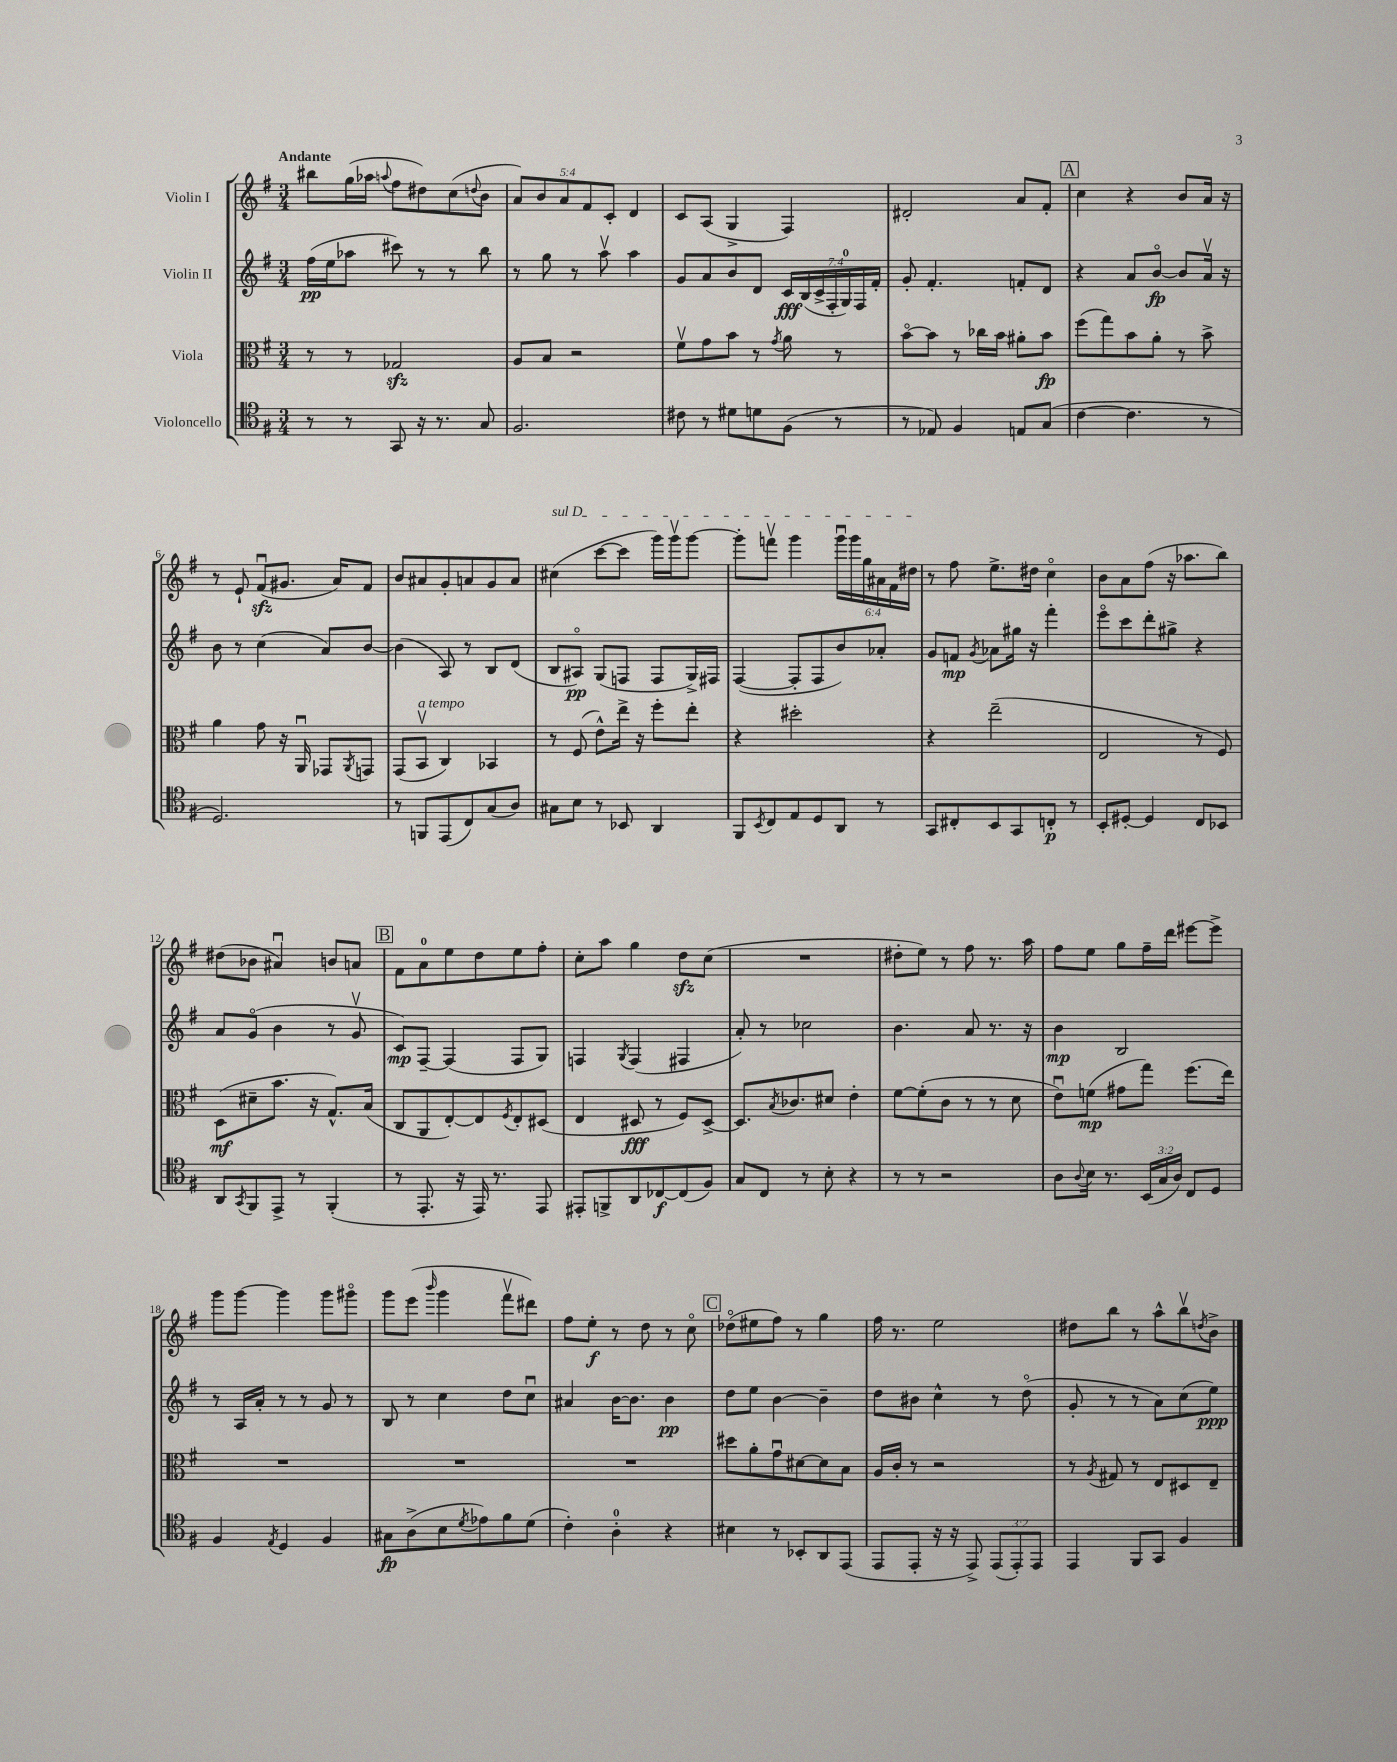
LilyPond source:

<<
\new StaffGroup <<
\new Staff = "s0" \with { instrumentName = "Violin I" } {
    \clef treble \key g \major \numericTimeSignature \time 3/4 \override Staff.TupletNumber.text = #tuplet-number::calc-fraction-text \tempo "Andante"
    bis''8 g''16( aes''16 \appoggiatura { a''8 } fis''8 dis''8) c''8( \appoggiatura { d''8 } b'8 |
    \tuplet 5/4 { a'8) b'8 a'8 fis'8 c'8-. } d'4 |
    c'8 a8( g4-> fis4) |
    dis'2-. a'8 fis'8-. |
    \mark \markup { \box "A" } c''4 r4 b'8 a'16 r16 |
    r8 e'8-! fis'8\downbow\sfz( gis'8. a'16) fis'8 |
    b'8 ais'8 g'8-. a'8 g'8 a'8 |
    \once \override TextSpanner.bound-details.left.text = \markup { \italic "sul D" } cis''4\startTextSpan( c'''8~ c'''8 g'''16) g'''16\upbow g'''8~ |
    g'''8-. f'''8\upbow g'''4 \tuplet 6/4 { g'''16\downbow g'''16 g''16 ais'16 fis'16 dis''16\stopTextSpan } |
    r8 fis''8 e''8.-> dis''16 c''4\flageolet |
    b'8 a'8 fis''8( r16 aes''8. b''8) |
    dis''8( bes'8 ais'4\downbow) b'8 a'8 |
    \mark \markup { \box "B" } fis'8 a'8-0 e''8 d''8 e''8 fis''8-. |
    c''8-. a''8 g''4 d''8\sfz c''8( |
    R2. |
    dis''8-. e''8) r8 fis''8 r8. a''16 |
    fis''8 e''8 g''8 fis''16-- d'''16 eis'''8~ eis'''8-> |
    g'''8 g'''8~ g'''4 g'''8 gis'''8\flageolet |
    g'''8 e'''8( \grace { b'''16 } g'''4 fis'''8\upbow dis'''8) |
    fis''8 e''8-.\f r8 d''8 r8 c''8\flageolet |
    \mark \markup { \box "C" } des''8\flageolet( eis''8 fis''8) r8 g''4 |
    fis''16 r8. e''2 |
    dis''8 b''8 r8 a''8-^ b''8\upbow \acciaccatura { d''8 } b'8-> \bar "|." |
}
\new Staff = "s1" \with { instrumentName = "Violin II" } {
    \clef treble \key g \major \numericTimeSignature \time 3/4 \override Staff.TupletNumber.text = #tuplet-number::calc-fraction-text
    fis''16\pp( e''16 aes''8 cis'''8) r8 r8 b''8 |
    r8 g''8 r8 a''8\upbow a''4 |
    g'8 a'8 b'8 d'8 \tuplet 7/4 { c'16\fff b16( c'16-> fis16-. g16-0) fis16 fis'16-. } |
    g'8-. fis'4.-. f'8-. d'8 |
    \mark \markup { \box "A" } r4 a'8 b'8~\flageolet\fp b'8 a'16\upbow r16 |
    b'8 r8 c''4( a'8) b'8~ |
    b'4( a8) r8 b8 d'8( |
    b8 ais8\flageolet\pp) g8( f8 f8 g16->) fis16 |
    fis4~( fis8-. fis8 b'8) aes'8-. |
    g'8 f'8\mp \acciaccatura { g'8 } aes'8 gis''16 r16 fis'''4-. |
    e'''8\flageolet c'''8 d'''8-. gis''8-> r4 |
    a'8 g'8\flageolet( b'4 r8 g'8\upbow |
    \mark \markup { \box "B" } c'8\mp) fis8~-- fis4( fis8 g8) |
    f4 \acciaccatura { g8 } f4( fis4 |
    a'8-.) r8 ces''2 |
    b'4. a'8 r8. r16 |
    b'4\mp b2 |
    r8 a16 a'16-. r8 r8 g'8 r8 |
    b8 r8 c''4 d''8 c''8\downbow |
    ais'4 b'16~ b'8. b'4\pp |
    \mark \markup { \box "C" } d''8 e''8 b'4~ b'4-- |
    d''8 bis'8 c''4-^ r8 d''8\flageolet( |
    g'8-. r8 r8 a'8) c''8( e''8\ppp) \bar "|." |
}
\new Staff = "s2" \with { instrumentName = "Viola" } {
    \clef alto \key g \major \numericTimeSignature \time 3/4
    r8 r8 ges2\sfz |
    a8 b8 r2 |
    fis'8\upbow g'8 b'8 r8 \acciaccatura { g'8 } a'8 r8 |
    b'8~\flageolet b'8 r8 ces''16 b'16 ais'8-. b'8\fp |
    \mark \markup { \box "A" } fis''8( g''8) b'8 a'8-. r8 b'8-> |
    a'4 g'8 r16 a,16\downbow ges,8 \acciaccatura { a,8 } g,8 |
    g,8( b,8\upbow^\markup { \italic "a tempo" } c4) bes,4 |
    r8 fis8( e'8-^) e''16-> r16 fis''8-. e''8-. |
    r4 dis''2-. |
    r4 e''2--( |
    e2 r8 fis8) |
    d8\mf( dis'8-- b'8. r16 g8.-^) b16( |
    \mark \markup { \box "B" } c8 a,8 e8~-.) e8 \acciaccatura { fis8 } e8-. dis8( |
    e4 dis8\fff r8 fis8) dis8~-> |
    dis8. \acciaccatura { b8 } ces'8. dis'8 e'4-. |
    fis'8~ fis'8-.( c'8 r8 r8 d'8 |
    e'8\downbow) f'8\mp( gis'8 g''8) fis''8.( e''16) |
    R2. |
    R2. |
    R2. |
    \mark \markup { \box "C" } dis''8 a'8-. g'8\downbow dis'8~ dis'8 b8 |
    a16 c'16-. r8 r2 |
    r8 \acciaccatura { a8 } gis8 r8 e8 dis8 e8-- \bar "|." |
}
\new Staff = "s3" \with { instrumentName = "Violoncello" } {
    \clef tenor \key g \major \numericTimeSignature \time 3/4 \override Staff.TupletNumber.text = #tuplet-number::calc-fraction-text
    r8 r8 g,8 r16 r8. g8 |
    fis2. |
    cis'8 r8 dis'8 d'8 fis8( r8 |
    r8 ees8) fis4 e8 g8( |
    \mark \markup { \box "A" } c'4~ c'4. r8 |
    d2.) |
    r8 f,8 e,8( c8) g8( a8) |
    gis8 b8 r8 bes,8 a,4 |
    fis,8 \acciaccatura { b,8 } c8 e8 d8 a,8 r8 |
    g,8 cis8-. b,8 g,8 c8-.\p r8 |
    b,8-. dis8~-. dis4 c8 bes,8 |
    a,8 \acciaccatura { g,8 } fis,8 e,8-> r8 fis,4-.( |
    \mark \markup { \box "B" } r8 e,8.-. r16 e,16) r8. e,8 |
    eis,8-. f,8-> a,8 ces8~\f ces8( fis8) |
    g8 c8 r8 b8-. r4 |
    r8 r8 r2 |
    a8 \appoggiatura { a8 } b16 r8. \tuplet 3/2 { b,16( g16 a16) } c8 d8 |
    fis4 \acciaccatura { e8 } d4 fis4 |
    gis8\fp a8->( b8 \acciaccatura { d'8 } ees'8) fis'8 d'8( |
    c'4-.) a4-0-. r4 |
    \mark \markup { \box "C" } bis4 r8 bes,8-. a,8 e,8( |
    e,8 e,8-. r16 r16 e,8->) \tuplet 3/2 { e,8( e,8-.) e,8 } |
    e,4 fis,8 g,8 fis4 \bar "|." |
}
>>
>>
